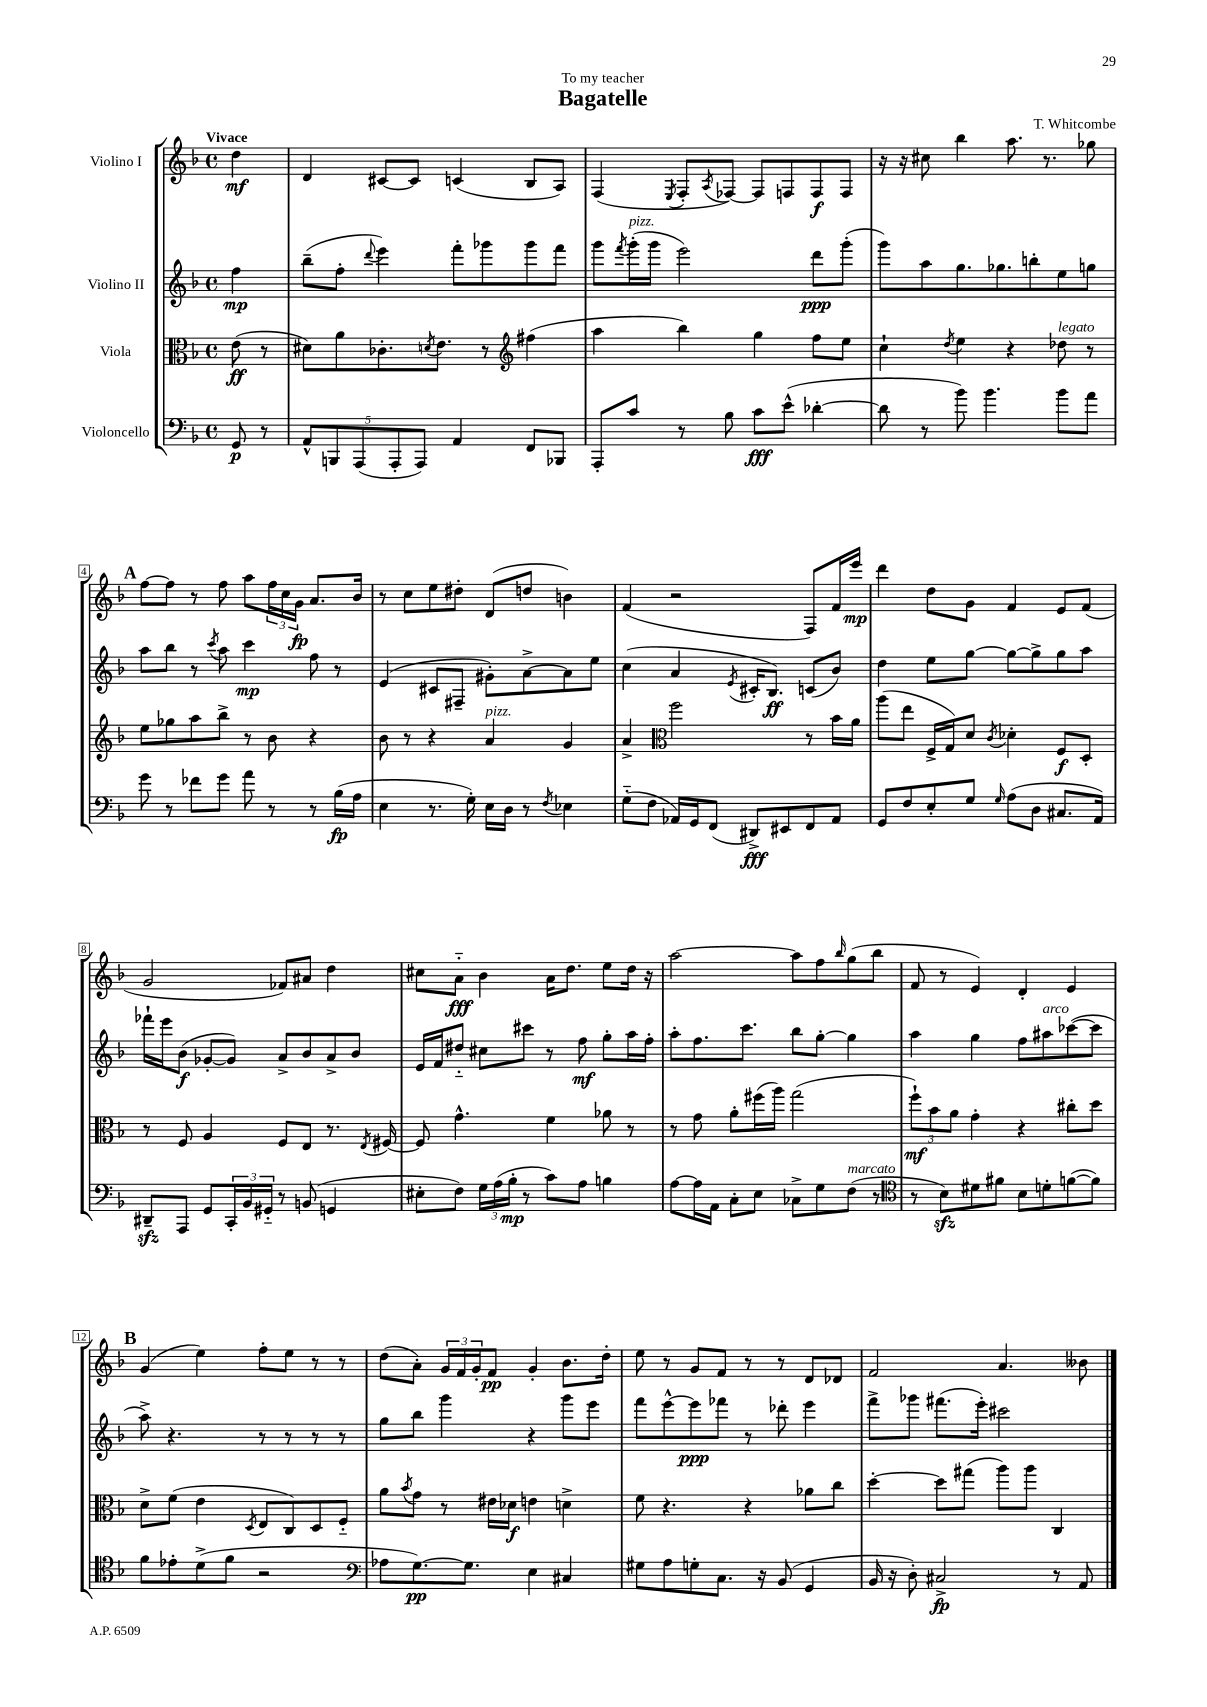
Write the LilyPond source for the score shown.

\header { title = "Bagatelle" composer = "T. Whitcombe" dedication = "To my teacher" }
<<
\new StaffGroup <<
\new Staff = "s0" \with { instrumentName = "Violino I" } {
    \clef treble \key f \major \defaultTimeSignature \time 4/4 \partial 4 \tempo "Vivace"
    d''4\mf |
    d'4 cis'8~ cis'8 c'4( bes8 a8) |
    f4( \acciaccatura { e8 } f8-. \acciaccatura { a8 } fes8~) fes8 f8 f8\f f8 |
    r16 r16 cis''8 bes''4 a''8. r8. ges''8 |
    \mark \markup { \bold "A" } f''8~ f''8 r8 f''8 a''8 \tuplet 3/2 { f''16 c''16 g'16\fp } a'8. bes'16 |
    r8 c''8 e''8 dis''8-. d'8( d''8 b'4) |
    f'4( r2 f8) f'16 e'''16\mp |
    d'''4 d''8 g'8 f'4 e'8 f'8( |
    g'2 fes'8) ais'8 d''4 |
    cis''8 a'8-_\fff bes'4 a'16 d''8. e''8 d''16 r16 |
    a''2~ a''8 f''8 \grace { bes''16 } g''8( bes''8 |
    f'8 r8 e'4) d'4-. e'4 |
    \mark \markup { \bold "B" } g'4( e''4) f''8-. e''8 r8 r8 |
    d''8( a'8-.) \tuplet 3/2 { g'16 f'16 g'16-. } f'8\pp g'4-. bes'8. d''16-. |
    e''8 r8 g'8 f'8 r8 r8 d'8 des'8 |
    f'2 a'4. beses'8 \bar "|." |
}
\new Staff = "s1" \with { instrumentName = "Violino II" } {
    \clef treble \key f \major \defaultTimeSignature \time 4/4 \partial 4
    f''4\mp |
    bes''8--( f''8-. \appoggiatura { d'''8 } e'''4) f'''8-. ges'''8 ges'''8 f'''8 |
    g'''8 \acciaccatura { f'''8 } g'''16-.^\markup { \italic "pizz." }( g'''16 e'''2) d'''8\ppp g'''8-.( |
    g'''8) a''8 g''8. ges''8. b''8-. e''8 g''8 |
    \mark \markup { \bold "A" } a''8 bes''8 r8 \acciaccatura { c'''8 } a''8 c'''4\mp f''8 r8 |
    e'4( cis'8 fis8-- gis'8-.) a'8~-> a'8 e''8 |
    c''4( a'4 \acciaccatura { e'8 } cis'16-. bes8.\ff) c'8( bes'8) |
    d''4 e''8 g''8~ g''8~ g''8-> g''8 a''8 |
    fes'''16-! e'''16 bes'8\f( ges'8~-. ges'8) a'8-> bes'8 a'8-> bes'8 |
    e'16 f'16 dis''8-_ cis''8 cis'''8 r8 f''8\mf g''8-. a''16 f''16-. |
    a''8-. f''8. c'''8. bes''8 g''8~-. g''4 |
    a''4 g''4 f''8 ais''8^\markup { \italic "arco" } ces'''8~( ces'''8 |
    \mark \markup { \bold "B" } a''8->) r4. r8 r8 r8 r8 |
    g''8 bes''8 g'''4 r4 g'''8 e'''8 |
    f'''8 e'''8~-^ e'''8\ppp fes'''8 r8 des'''8-. e'''4 |
    f'''8-> ges'''8 fis'''8.( e'''16-.) cis'''2 \bar "|." |
}
\new Staff = "s2" \with { instrumentName = "Viola" } {
    \clef alto \key f \major \defaultTimeSignature \time 4/4 \partial 4
    e'8\ff( r8 |
    dis'8) a'8 ces'8.-. \acciaccatura { d'8 } e'8. r8 \clef treble fis''4( |
    a''4 bes''4) g''4 f''8 e''8 |
    c''4-! \acciaccatura { d''8 } e''4 r4 des''8^\markup { \italic "legato" } r8 |
    \mark \markup { \bold "A" } e''8 ges''8 a''8 bes''8-> r8 bes'8 r4 |
    bes'8 r8 r4 a'4^\markup { \italic "pizz." } g'4 |
    a'4-> \clef alto f''2 r8 bes'16 a'16 |
    a''8( e''8 f16-> g16) d'8 \acciaccatura { c'8 } des'4-. f8\f d8-. |
    r8 f8 a4 f8 e8 r8. \acciaccatura { e8 } fis16~ |
    fis8 g'4.-^ f'4 aes'8 r8 |
    r8 g'8 a'8-. fis''16( a''16) g''2( |
    \tuplet 3/2 { f''8-!\mf) bes'8 a'8 } g'4-. r4 cis''8-. d''8 |
    \mark \markup { \bold "B" } d'8-> f'8( e'4 \acciaccatura { d8 } e8 c8) d8 f8-_ |
    a'8 \acciaccatura { bes'8 } g'8 r8 eis'16 des'16\f e'4 d'4-> |
    f'8 r4. r4 aes'8 c''8 |
    d''4~-. d''8 gis''8( a''8) a''8 c4 \bar "|." |
}
\new Staff = "s3" \with { instrumentName = "Violoncello" } {
    \clef bass \key f \major \defaultTimeSignature \time 4/4 \partial 4
    g,8\p r8 |
    \tuplet 5/4 { a,8-^ b,,8 a,,8( a,,8-. a,,8) } a,4 f,8 bes,,8 |
    a,,8-. c'8 r8 bes8 c'8\fff e'8-^( des'4~-. |
    des'8 r8 bes'8) bes'4. bes'8 a'8 |
    \mark \markup { \bold "A" } g'8 r8 fes'8 g'8 a'8 r8 r8 bes16\fp( a16 |
    e4 r8. g16-.) e16 d16 r8 \acciaccatura { f8 } ees4 |
    g8-_( f8 aes,16) g,16 f,8( dis,8->\fff) eis,8 f,8 aes,8 |
    g,8 f8 e8-. g8 \grace { g16 } a8( d8 cis8. a,16) |
    dis,8--\sfz a,,8 g,8 \tuplet 3/2 { c,16-. bes,16 gis,16-_ } r8 b,8( g,4 |
    eis8-. f8) \tuplet 3/2 { g16 a16( bes16-.\mp } r8 c'8) a8 b4 |
    a8~ a16 a,16 c8-. e8 ces8-> g8 f8^\markup { \italic "marcato" }( r8 |
    \clef tenor r8 bes8\sfz) dis'8 fis'8 bes8 d'8-. f'8~( f'8) |
    \mark \markup { \bold "B" } f'8 ees'8-. d'8->( f'8 r2 |
    \clef bass aes8 g8.~\pp) g8. e4 cis4 |
    gis8 a8 g8-. c8. r16 bes,8( g,4 |
    bes,16 r16 d8-.) cis2->\fp r8 a,8 \bar "|." |
}
>>
>>
\layout { \context { \Score \override BarNumber.stencil = #(make-stencil-boxer 0.1 0.3 ly:text-interface::print) } }
